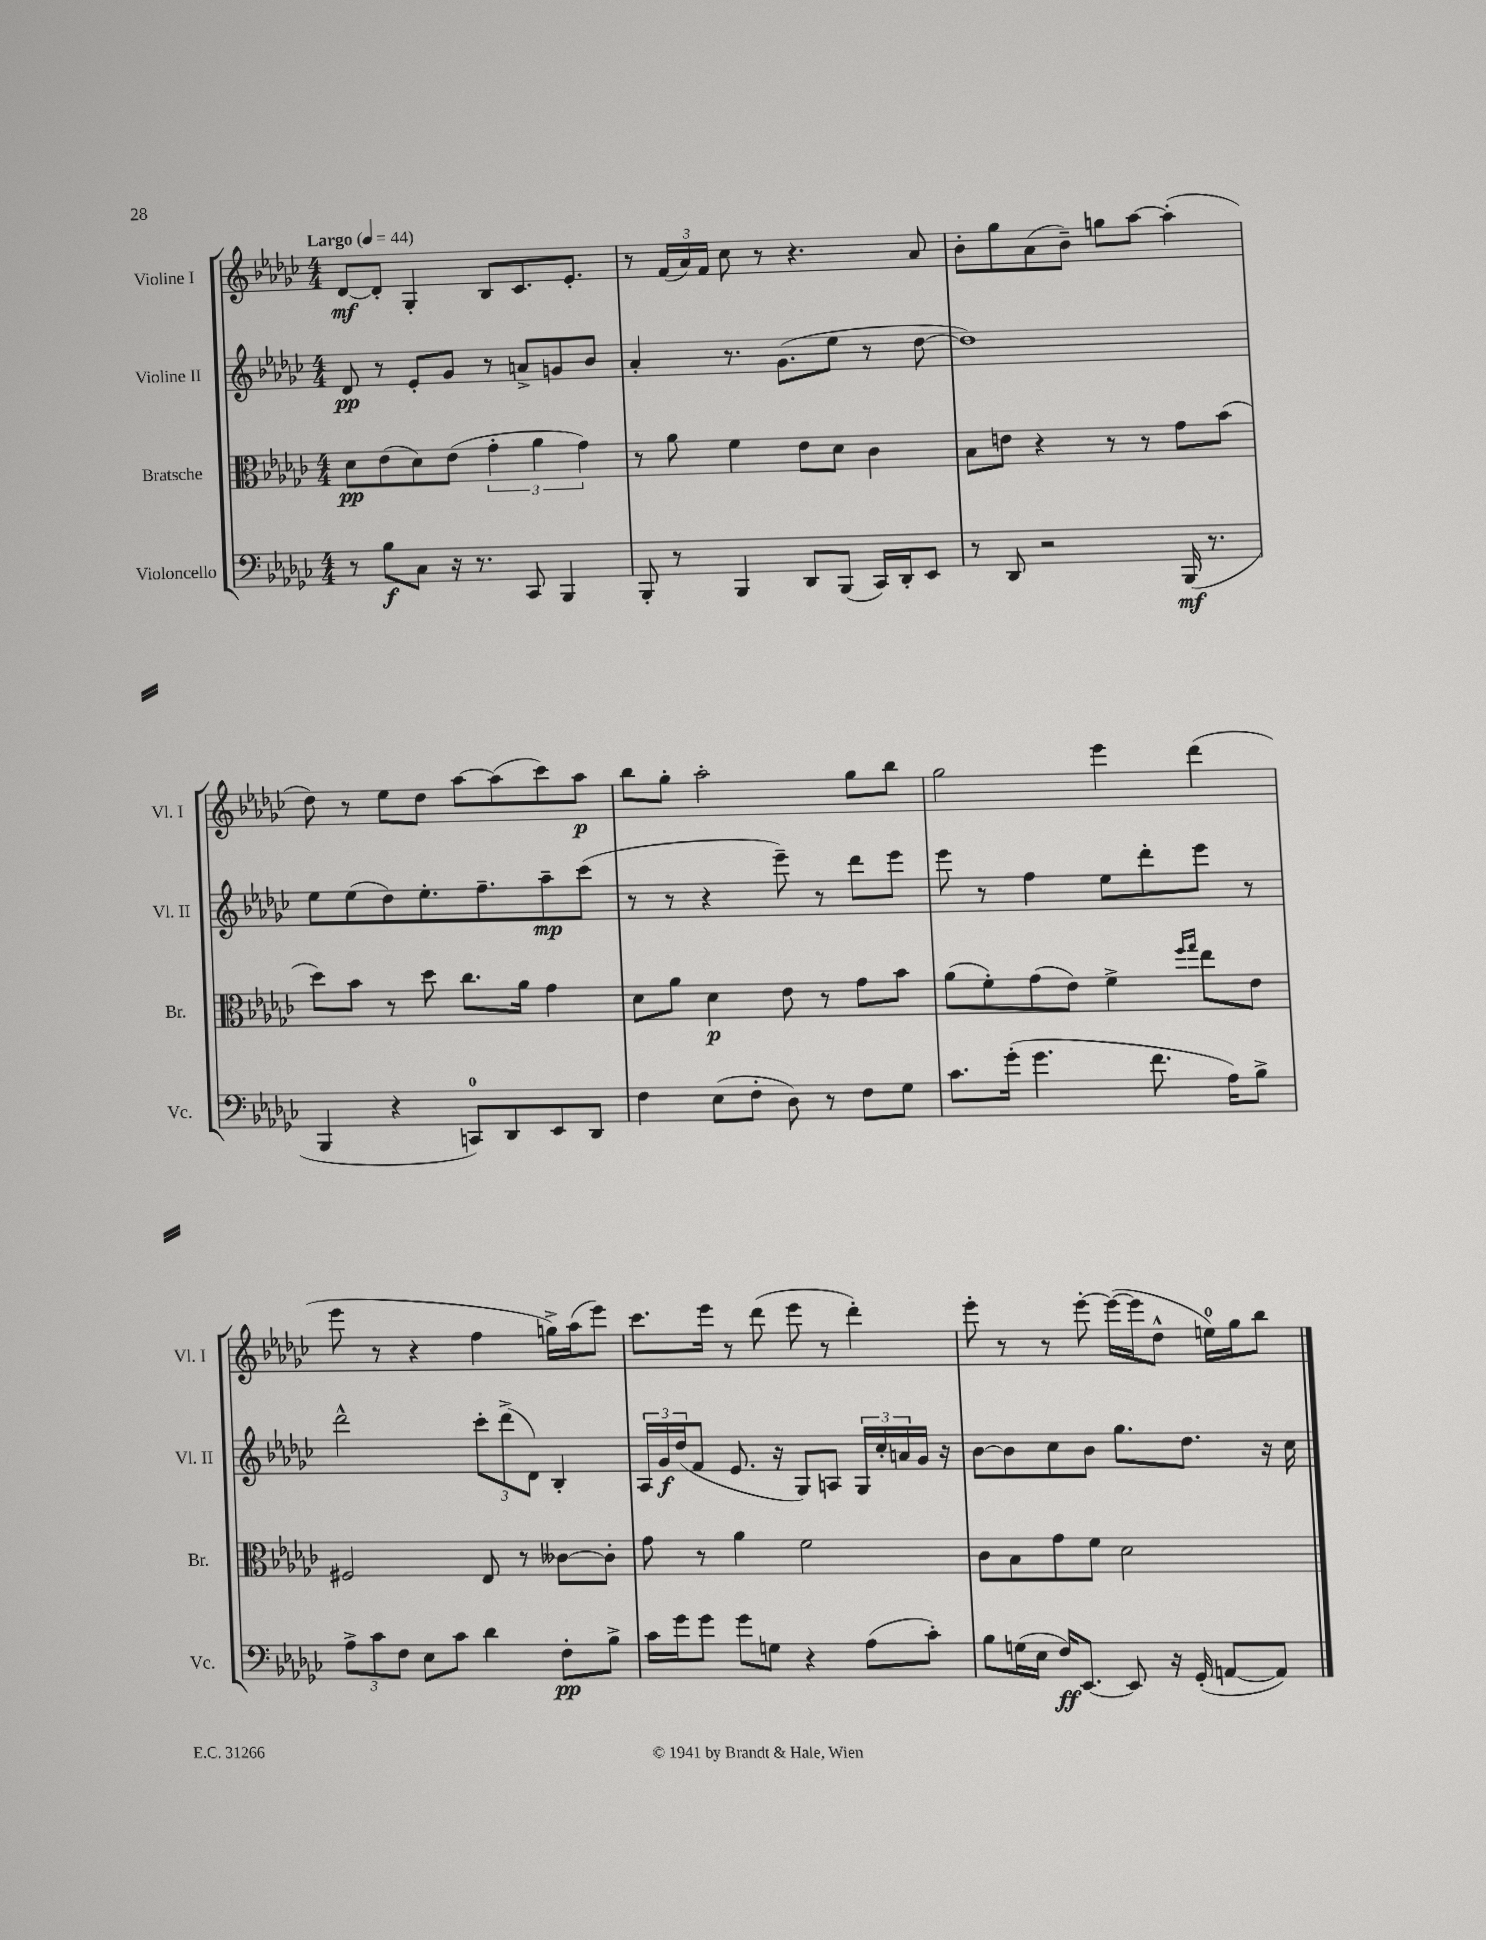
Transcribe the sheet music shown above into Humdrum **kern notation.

**kern	**kern	**kern	**kern
*staff4	*staff3	*staff2	*staff1
*clefF4	*clefC3	*clefG2	*clefG2
*k[b-e-a-d-g-c-]	*k[b-e-a-d-g-c-]	*k[b-e-a-d-g-c-]	*k[b-e-a-d-g-c-]
*M4/4	*M4/4	*M4/4	*M4/4
*MM44	*MM44	*MM44	*MM44
8r	8d-	8d-	[8d-
8B-	(8e-	8r	8d-']
8C-	8d-)	8e-'	4G-'
16r	(8e-	8g-	.
8.r	.	.	.
.	6g-'	8r	8B-
8CC-	.	8a^	8.c-
.	6a-	.	.
4BBB-	.	8g	.
.	.	.	8.e-'
.	6g-)	.	.
.	.	8b-	.
=	=	=	=
8BBB-'	8r	4a-'	8r
8r	8a-	.	(24f
.	.	.	24a-)
.	.	.	24f
4BBB-	4f	8.r	8cc-
.	.	.	8r
.	.	(8.g-	.
8DD-	8e-	.	4.r
(8BBB-	8d-	8ee-	.
16CC-)	4c-	8r	.
16DD-'	.	.	.
8EE-	.	[8dd-	8a-
=	=	=	=
8r	8B-	1dd-])	8b-'
8DD-	8e	.	8gg-
2r	4r	.	(8a-
.	.	.	8b-~)
.	8r	.	8gg
.	8r	.	[8aa-
(16BBB-	8g-	.	(4aa-']
8.r	.	.	.
.	(8b-	.	.
=	=	=	=
4BBB-	8dd-)	8ee-	8dd-)
.	8b-	(8ee-	8r
4r	8r	8dd-)	8ee-
.	8dd-	8.ee-'	8dd-
8CC)	8.cc-	.	[8aa-
.	.	8.ff~	.
8DD-	.	.	(8aa-]
.	16a-	.	.
8EE-	4g-	8aa-~	8ccc-)
8DD-	.	(8ccc-	8aa-
=	=	=	=
4F	8d-	8r	8bb-
.	8a-	8r	8gg-'
(8E-	4d-	4r	2aa-'
8F'	.	.	.
8D-)	8e-	8eee-~)	.
8r	8r	8r	.
8F	8g-	8ddd-	8gg-
8G-	8b-	8eee-	8bb-
=	=	=	=
8.c-	(8a-	8eee-	2gg-
.	8f')	8r	.
(16g-'	.	.	.
4.g-	(8g-	4ff	.
.	8e-)	.	.
.	4f^	8ee-	4eee-
8.f	.	8ddd-'	.
.	16qqff	.	.
.	16qqgg-	.	.
.	8ee-	8eee-	(4ddd-
16A-)	.	.	.
8B-^	8e-	8r	.
=	=	=	=
12A-^	2F#	2ddd-^^	8eee-
12c-	.	.	.
.	.	.	8r
12F	.	.	.
8E-	.	.	4r
8c-	.	.	.
4d-	8E-	12ccc-'	4ff
.	.	(12ddd-^	.
.	8r	.	.
.	.	12d-)	.
8F'	[8c--	4B-'	16gg^)
.	.	.	(16aa-
8B-^	8c--']	.	8eee-)
=	=	=	=
16c-	8g-	24A-	8.ccc-
.	.	24g-	.
16g-	.	.	.
.	.	(24dd-	.
8g-	8r	8f	.
.	.	.	16eee-
8g-	4a-	8.e-	8r
8G	.	.	(8ddd-
.	.	16r	.
4r	2f	8G-)	8eee-
.	.	8A	8r
(8A-	.	24G-	4ddd-')
.	.	24cc-'	.
.	.	24a	.
8c-')	.	16g-	.
.	.	16r	.
=	=	=	=
8B-	8c-	[8b-	8eee-'
(16G	8B-	8b-]	8r
16E-	.	.	.
16F)	8g-	8cc-	8r
[8.EE-	.	.	.
.	8f	8b-	[8eee-'
8EE-]	2d-	8.gg-	(16eee-_
.	.	.	16eee-]
16r	.	.	8dd-^^
(16GG-'	.	8.dd-	.
[8AA	.	.	16ee)
.	.	.	16gg-
8AA])	.	16r	8bb-
.	.	16cc-	.
==	==	==	==
*-	*-	*-	*-
